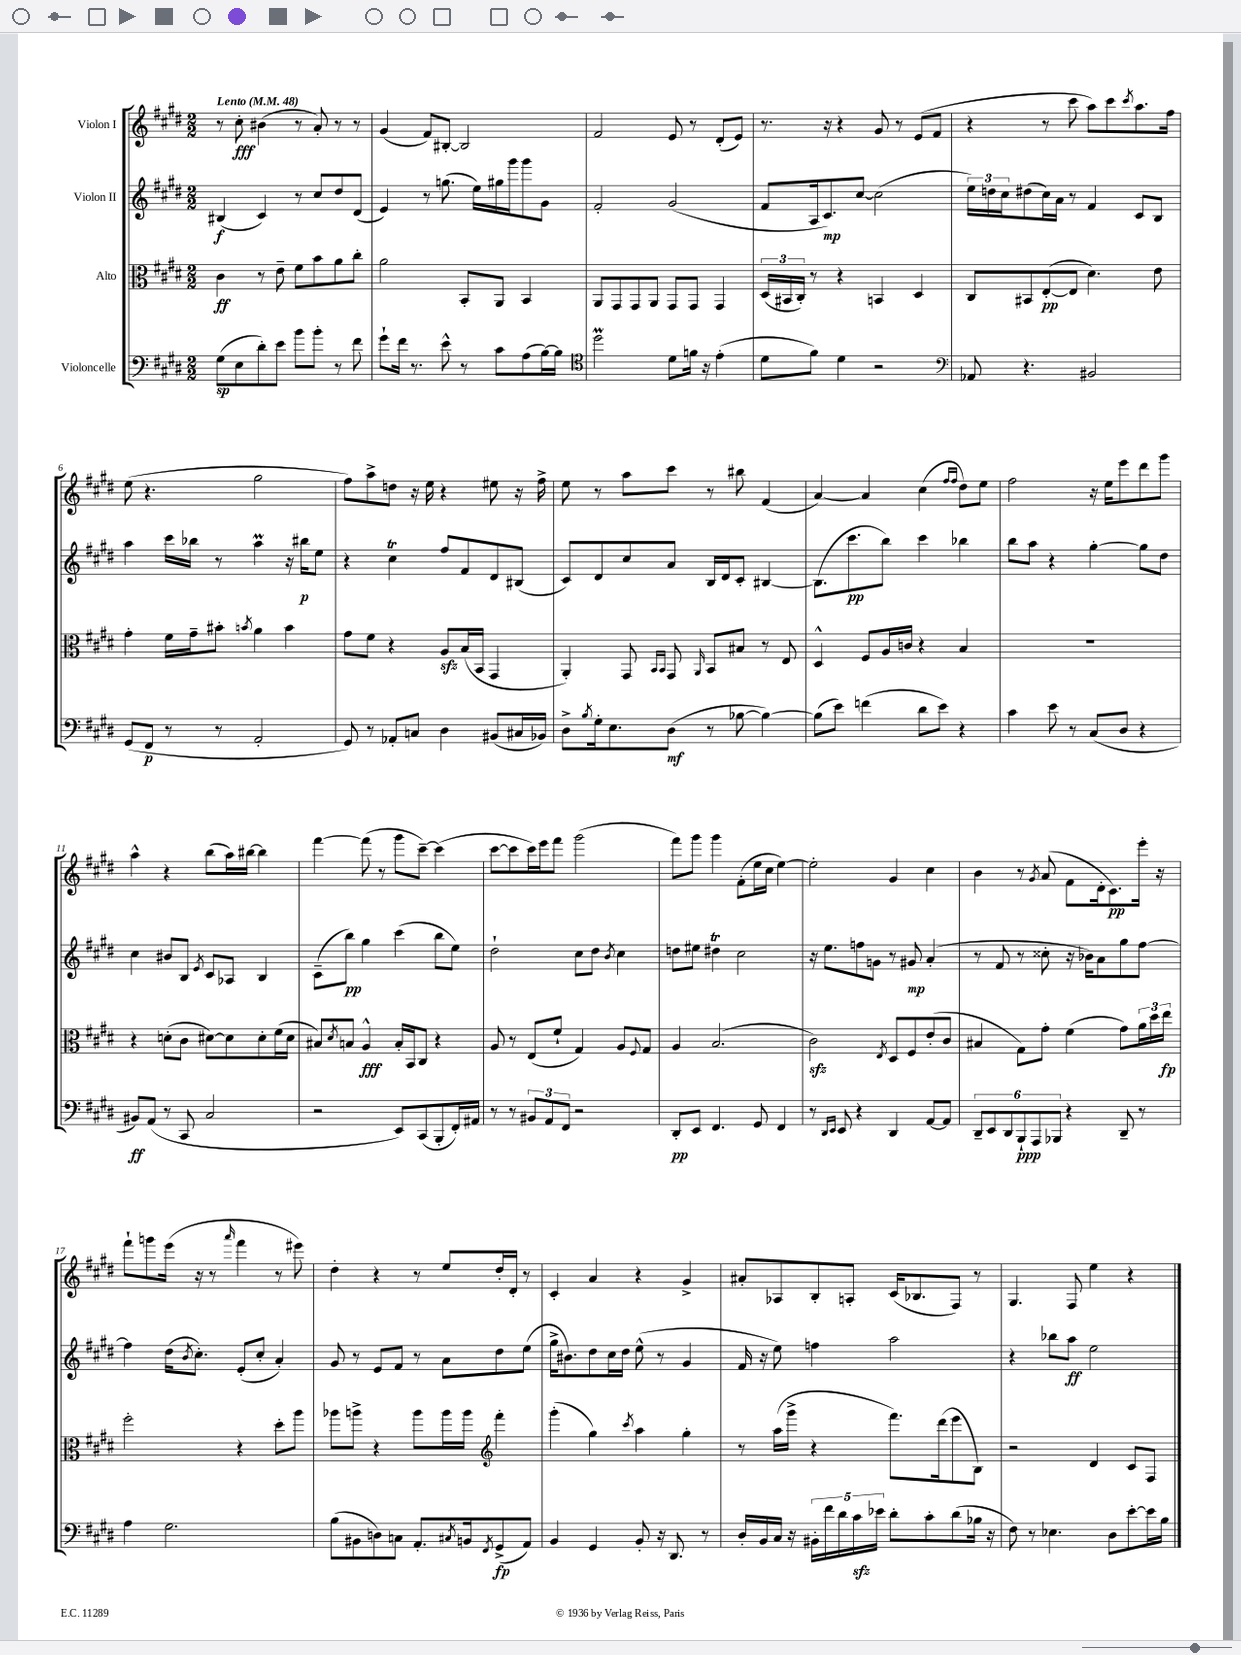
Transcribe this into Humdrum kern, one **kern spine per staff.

**kern	**kern	**kern	**kern
*staff4	*staff3	*staff2	*staff1
*clefF4	*clefC3	*clefG2	*clefG2
*k[f#c#g#d#]	*k[f#c#g#d#]	*k[f#c#g#d#]	*k[f#c#g#d#]
*M2/2	*M2/2	*M2/2	*M2/2
*MM48	*MM48	*MM48	*MM48
(8G#\L	4c#\	(4B#/	8r
8E\	.	.	8cc#'\
8d#'\)	8r	4c#/)	(4b#\
8e\J	8e~\	.	.
8b\L	8f#\L	8r	8r
8b'\J	8b\	8cc#/L	8a'/)
8r	8a\	8dd#/	8r
8f#\	8cc#'\J	(8d#/J	8r
=	=	=	=
8g#`\L	2a\	4e/)	(4g#/
16f#\Jk	.	.	.
8.r	.	.	.
.	.	8r	8f#/L)
8e^^\	.	(8.gg\	[8B#'/J
8r	8BB'/L	.	2B#/]
.	.	16ee\LL)	.
8c#\L	8AA/J	16gg#\	.
.	.	16ggg#\J	.
(8A\	4BB/	8ggg#\	.
[16B\L)	.	8g#\J	.
16B\]JJ	.	.	.
=	=	=	=
*clefC4	*	*	*
2dd#\	8AA/L	2f#'/	2f#/
.	8GG#/	.	.
.	8GG#/	.	.
.	8AA/J	.	.
8d#\L	8GG#/L	(2g#/	8e/
16f\Jk	8GG#/J	.	8r
16r	.	.	.
(4e'\	4GG#/	.	(8d#'/L
.	.	.	8e/J)
=	=	=	=
8d#\L	(24D#/LL	8f#/L	8.r
.	24BB#/	.	.
.	24C#'/JJ)	.	.
8f#\J)	8r	16A/k	.
.	.	8.c#/)	16r
4d#\	4r	.	4r
.	.	[8cc#/J	.
2r	4BB/	(2cc#\]	8g#/
.	.	.	8r
.	4D#/	.	(8e/L
.	.	.	8f#/J
=	=	=	=
*clefF4	*	*	*
8AA-/	8C#/L	24ee\LL)	4r
.	.	24dd\	.
.	.	24cc#\J	.
4.r	8BB#/	(8dd#\	.
.	([8E'/	16cc#\L)	8r
.	.	16a\JJ	.
.	8E/]J	8r	8ccc#\
2BB#/	4.d#\)	4f#/	8aa\L)
.	.	.	8ccc#\
.	.	.	8qccc#/
.	.	8c#/L	8.aa\
.	8e\	8B/J	.
.	.	.	16ff#\Jk
=	=	=	=
(8GG#/L	4g#'\	4aa\	(8ee\
8FF#/J	.	.	4.r
8r	16f#\LL	16ccc#\LL	.
.	16g#~\J	16bb-\JJ	.
8r	8b#'\J	8r	.
.	8qb/	.	.
2AA'/	4a\	4aa\	2gg#\
.	4b\	16r	.
.	.	16bb#\LK	.
.	.	8ee\J	.
=	=	=	=
8GG#/)	8g#\L	4r	8ff#\L)
8r	8f#\J	.	8aa^\
8AA-'/L	4r	4cc#\	8dd\J
8C/J	.	.	16r
.	.	.	16ee\
4D#\	8A/L	8ff#/L	4r
.	(16B/L	8f#/	.
.	16BB/JJ	.	.
(8BB#/L	4GG#/	8d#/	8ee#\
16C#/L	.	(8B#/J	16r
16BB-/JJ)	.	.	16ff#^\
=	=	=	=
8D#^\L	4AA'/)	8c#/L)	8ee\
8qB/	.	.	.
16G#'\k	.	8d#/	8r
8.E\	.	.	.
.	8GG#/	8cc#/	8aa\L
.	16qqBB/LL	.	.
.	16qqBB/JJ	.	.
(8D#\J	8GG#/	8a/J	8ccc#\J
.	16qqAA/	.	.
8r	8BB/L	16B/LL	8r
.	.	16d#/J	.
[8B-\	8B#/J	8c#'/J	8bb#\
4B-\_)	8r	[4B#/	(4f#/
.	8E/	.	.
=	=	=	=
(8B-\]L	4D#^^/	(8.B#\]L	[4a/)
8e\J)	.	.	.
.	.	8.ccc#\	.
(4f\	8F#/L	.	4a/]
.	16A/L	8bb\J)	.
.	16c/JJ	.	.
8d#\L	4r	4ccc#\	(4cc#\
8e\J)	.	.	.
.	.	.	16qqff#/LL
.	.	.	16qqff#/JJ
4r	4B/	4bb-\	8dd#\L)
.	.	.	8ee\J
=	=	=	=
4c#\	1r	8bb\L	2ff#\
.	.	8aa\J	.
8e\	.	4r	.
8r	.	.	.
(8C#/L	.	[4gg#'\	16r
.	.	.	16ee\LK
8D#/J	.	.	8eee\
4r	.	8gg#\]L	8ddd#\
.	.	8dd#\J	8ggg#\J
=	=	=	=
8BB#/L)	4r	4cc#\	4aa^^\
(8AA/J	.	.	.
8r	(8d'\L	8b#/L	4r
8CC#/	8c#\J	8B/J	.
.	.	8qe/	.
2C#/	[8d#\L)	8c#/L	(8bb\L
.	8d#\]	8A-/J	16aa\L)
.	.	.	[16bb#\JJ
.	8d#'\	4B/	4bb#\]
.	(16f#\L	.	.
.	16d#\JJ	.	.
=	=	=	=
2r	8B#/L)	(8c#~\L	[4fff#\
.	8qd#/	.	.
.	8B/J	8bb\J)	.
.	4A^^/	4gg#\	(8fff#\]
.	.	.	8r
8EE/L)	16B'/LL	(4ccc#\	8ggg#\L
.	16BB/J	.	.
(8CC#/	8C#/J	.	[8ccc#~\J)
8BBB'/	4r	8bb\L	(4ccc#\]
16FF#'/L)	.	8ee\J)	.
16AA#/JJ	.	.	.
=	=	=	=
8r	8A/	2dd#`\	[8ccc#\L
8r	8r	.	8ccc#\]
12BB#/L	(8E/L	.	16ccc#\L)
.	.	.	16eee\J
12AA/	.	.	.
.	8f#`/J	.	8fff#\J
12FF#/J	.	.	.
2r	4G#/)	8cc#\L	(2ggg#\
.	.	8dd#\J	.
.	.	8qb/	.
.	8A/L	4cc#\	.
.	8qqF#/	.	.
.	8G#/J	.	.
=	=	=	=
8DD#'/L	4A/	8dd\L	8fff#\L)
8EE/J	.	8ee#\J	8ggg#\J
4.FF#/	(2.B/	4dd#\	4ggg#\
.	.	2cc#\	(8f#'\L
8GG#/	.	.	16ee\L
.	.	.	16cc#\JJ
4FF#/	.	.	[4ee\)
=	=	=	=
8r	2c#\)	16r	2ee'\]
.	.	8.ee\L	.
16qqDD#/LL	.	.	.
16qqEE/JJ	.	.	.
8EE/	.	.	.
4r	.	8ff\	.
.	.	8g\J	.
.	8qE/	.	.
4DD#/	8D#/L	8r	4g#/
.	8F#/	8g#/	.
[8AA/L	(8e'/	(4a'/	4cc#\
8AA/]J	8c#/J	.	.
=	=	=	=
12DD#~/L	4B#/	8r	4b\
12EE/	.	.	.
.	.	8f#/	.
12DD#/	.	.	.
12BBB`/	8G#\L)	8r	8r
12AAA/	.	.	.
.	.	.	8qg#/
.	8g#'\J	8cc##'\	(8a/
12BBB-/J	.	.	.
4r	(4f#\	16r	8f#\L
.	.	16b-\LK)	.
.	.	8a\	16d#'\k
.	.	.	8.c#\)
8DD#~/	8g#\L)	8gg#\	.
8r	24a\L	[8ff#\J	16eee'\Jk
.	24dd#\	.	.
.	.	.	16r
.	24ee\JJ	.	.
=	=	=	=
4A\	2ff#'\	4ff#\]	8fff#`\L
.	.	.	8ggg\
2.G#\	.	(16dd#\LK	(16eee\Jk
.	.	8qb/	.
.	.	8.cc#'\J)	16r
.	.	.	8r
.	.	.	16qqaaa/
.	4r	(8e'/L	4fff#\
.	.	8cc#'/J	.
.	8dd#'\L	4a'/)	8r
.	8aa\J	.	8eee#\)
=	=	=	=
(8B\L	8aa-\L	8g#/	4dd#'\
8BB#\	8aa^\J	8r	.
8D\)	4r	8e/L	4r
8C\J	.	8f#/J	.
8.AA'/L	8aa\L	8r	8r
.	16aa\L	8a\L	8ee/L
8qC#/	.	.	.
16BB/k	16aa\JJ	.	.
*	*clefG2	*	*
8qFF#/	.	.	.
(8GG#^/	4fff#'\	8dd#\	16dd#'/L
.	.	.	16d#'/JJ
8AA/J)	.	(8ee\J	8r
=	=	=	=
4BB/	(4ggg#'\	16gg#^\LK	4c#'/
.	.	8.b#\)	.
4GG#/	4gg#\)	8dd#\	4a/
.	.	16cc#\L	.
.	.	16dd#\JJ	.
.	8qccc#/	.	.
8BB'/	4aa\	(8ee^^\	4r
16r	.	8r	.
8.DD#/	.	.	.
.	4gg#'\	4g#/	4g#^/
8r	.	.	.
=	=	=	=
16D#'/LL	8r	16f#/	8a#'/L
16BB/	.	16r	.
16C#/JJ	(16aa\LL	8ee\)	8A-/
16r	16ggg#^\JJ	.	.
20BB#'\LL	4r	4ff\	8B'/
20f#\	.	.	.
20d#\	.	.	.
.	.	.	8A'/J
20c#\	.	.	.
20e-\JJ	.	.	.
8d#'\L	8.fff#\L)	2aa\	(16c#/LK
.	.	.	8.B-/
8c#'\	.	.	.
.	(16ddd#\k	.	.
(8d#\	8eee\	.	8F#/J)
16B-\Jk	8B\J)	.	8r
16r	.	.	.
=	=	=	=
8F#\)	2r	4r	4.G#/
8r	.	.	.
4.E-\	.	8bb-\L	.
.	.	8aa\J	8F#/
.	4d#/	2ee\	4ee\
8D#\L	.	.	.
[8e'\	8c#/L	.	4r
16e\]L	8F#/J	.	.
16B\JJ	.	.	.
==	==	==	==
*-	*-	*-	*-
